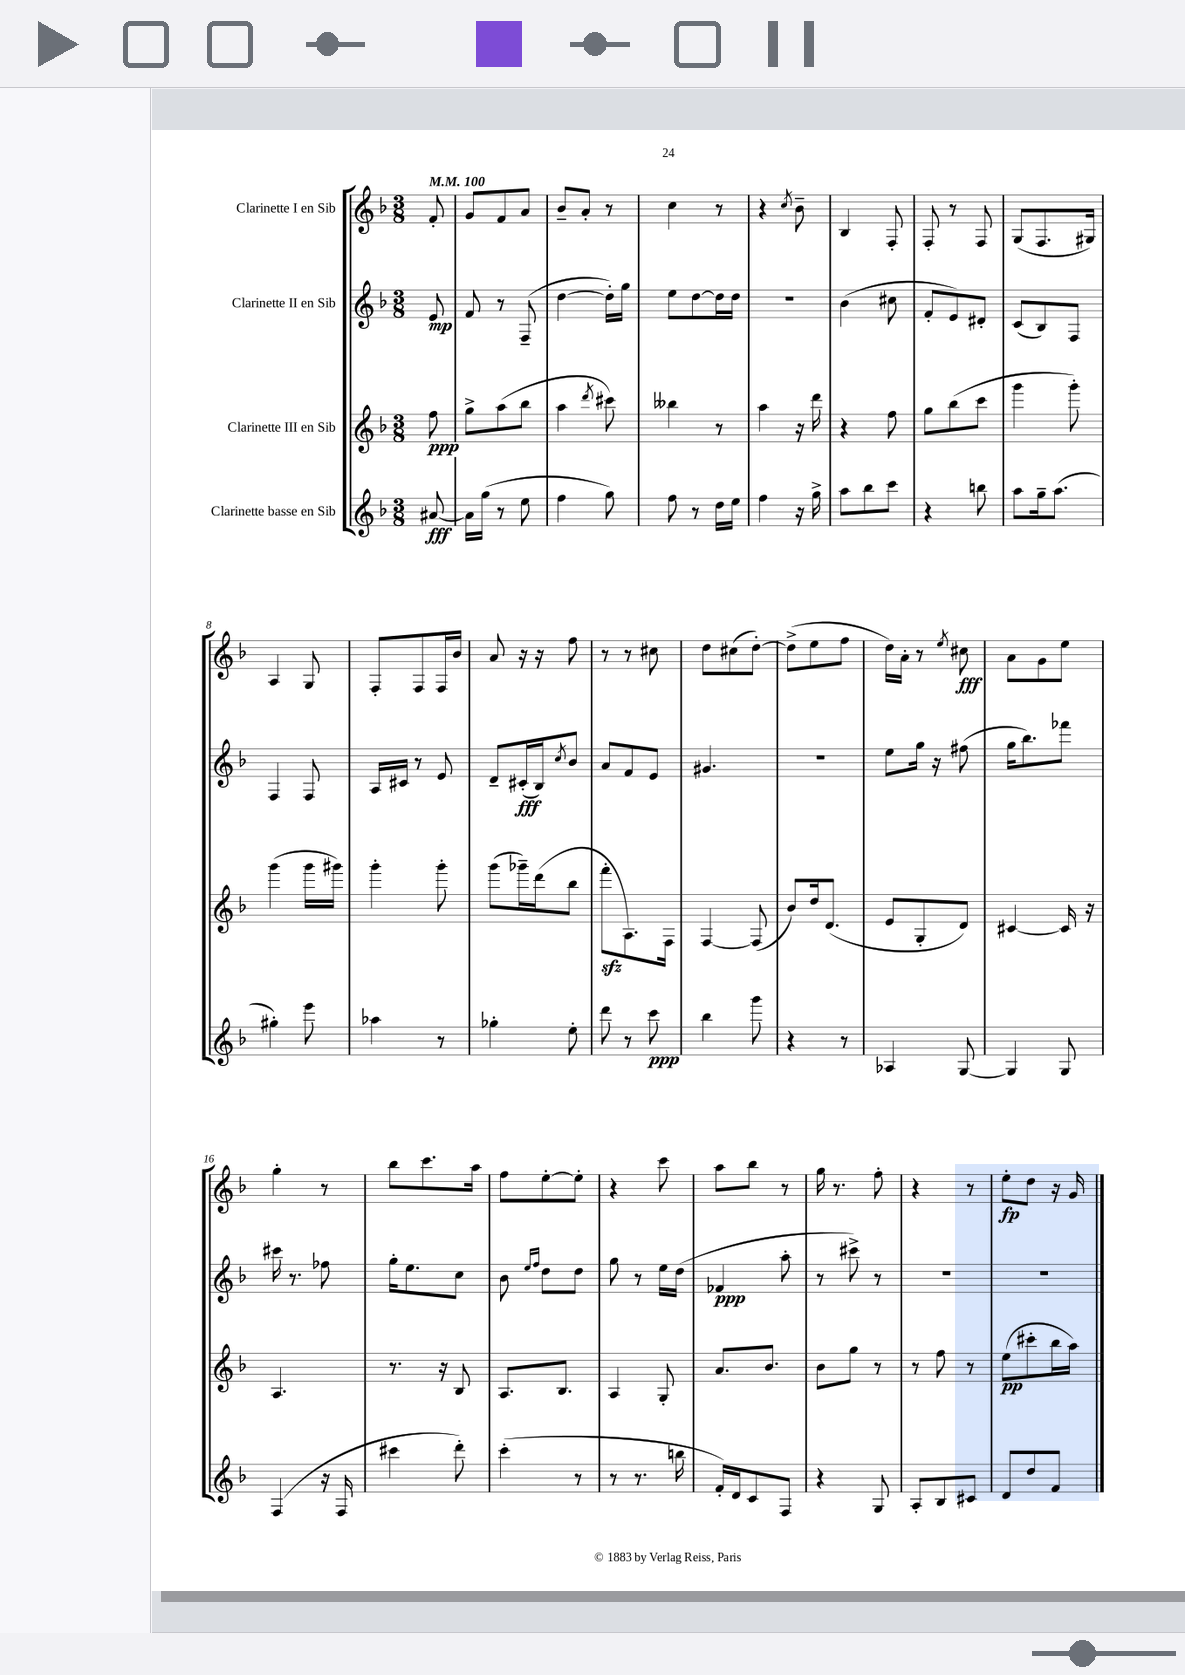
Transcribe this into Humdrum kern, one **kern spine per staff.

**kern	**dynam	**kern	**dynam	**kern	**dynam	**kern	**dynam
*part4	*part4	*part3	*part3	*part2	*part2	*part1	*part1
*staff4	*staff4	*staff3	*staff3	*staff2	*staff2	*staff1	*staff1
*I"Clarinette basse en Sib	*	*I"Clarinette III en Sib	*	*I"Clarinette II en Sib	*	*I"Clarinette I en Sib	*
*clefG2	*	*clefG2	*	*clefG2	*	*clefG2	*
*k[b-]	*	*k[b-]	*	*k[b-]	*	*k[b-]	*
*M3/8	*	*M3/8	*	*M3/8	*	*M3/8	*
*MM100	*	*MM100	*	*MM100	*	*MM100	*
=	=	=	=	=	=	=	=
[8a#X/	fff	8ff\	ppp	8e/	mp	8f'/	.
=1	=1	=1	=1	=1	=1	=1	=1
16a#\LL]	.	8gg^\L	.	8f/	.	8g/L	.
(16gg\JJ	.	.	.	.	.	.	.
8r	.	(8aa\	.	8r	.	8f/	.
8ee\	.	8bb-\J	.	(8F~/	.	8a/J	.
=2	=2	=2	=2	=2	=2	=2	=2
4ff\	.	4aa\	.	[4dd\	.	8b-~/L	.
.	.	.	.	.	.	8a'/J	.
.	.	8qddd/	.	.	.	.	.
8gg\)	.	8ccc#X\)	.	16dd'\LL])	.	8r	.
.	.	.	.	16gg\JJ	.	.	.
=3	=3	=3	=3	=3	=3	=3	=3
8ff\	.	4bb--X\	.	8ee\L	.	4cc\	.
8r	.	.	.	[8dd\	.	.	.
16dd\LL	.	8r	.	16dd\L]	.	8r	.
16ee\JJ	.	.	.	16dd\JJ	.	.	.
=4	=4	=4	=4	=4	=4	=4	=4
4ff\	.	4aa\	.	4.r	.	4r	.
.	.	.	.	.	.	8qcc/	.
16r	.	16r	.	.	.	8b-~\	.
16gg^\	.	16ddd\	.	.	.	.	.
=5	=5	=5	=5	=5	=5	=5	=5
8aa\L	.	4r	.	(4b-\	.	4B-/	.
8bb-\	.	.	.	.	.	.	.
8ccc\J	.	8ff\	.	8cc#X\	.	8F'/	.
=6	=6	=6	=6	=6	=6	=6	=6
4r	.	8gg\L	.	8f'/L	.	8F'/	.
.	.	(8bb-\	.	8e/)	.	8r	.
8bbn\	.	8ccc\J	.	8d#X'/J	.	8F/	.
=7	=7	=7	=7	=7	=7	=7	=7
8aa\L	.	4ggg\	.	(8c/L	.	(8G/L	.
16gg~\k	.	.	.	8B-/)	.	8.F/	.
(8.aa\J	.	.	.	.	.	.	.
.	.	8ggg'\)	.	8F/J	.	.	.
.	.	.	.	.	.	16G#X/Jk)	.
!!LO:LB:g=z
=8	=8	=8	=8	=8	=8	=8	=8
4gg#X'\)	.	(4ggg\	.	4F/	.	4A/	.
8eee\	.	16ggg\LL	.	8F/	.	8G/	.
.	.	16ggg#X\JJ)	.	.	.	.	.
=9	=9	=9	=9	=9	=9	=9	=9
4aa-X\	.	4ggg'\	.	16A/LL	.	8F'/L	.
.	.	.	.	16c#X/JJ	.	.	.
.	.	.	.	8r	.	8F/	.
8r	.	8ggg'\	.	8e/	.	16F/L	.
.	.	.	.	.	.	16b-/JJ	.
=10	=10	=10	=10	=10	=10	=10	=10
4gg-X'\	.	(8ggg\L	.	8d~/L	.	8a/	.
.	.	16ggg-X~\L)	.	(16c#X'/L	fff	16r	.
.	.	(16ddd\J	.	16B-/J)	.	16r	.
.	.	.	.	8qcc/	.	.	.
8ee'\	.	8bb-\J	.	8b-/J	.	8ff\	.
=11	=11	=11	=11	=11	=11	=11	=11
8ddd\	.	8fffzz'\L	.	8a/L	.	8r	.
8r	.	8.A\)	.	8f/	.	8r	.
8ccc\	ppp	.	.	8e/J	.	8cc#X\	.
.	.	16F\Jk	.	.	.	.	.
=12	=12	=12	=12	=12	=12	=12	=12
4bb-\	.	[4F/	.	4.g#X/	.	8dd\L	.
.	.	.	.	.	.	(8cc#X\	.
8ggg\	.	(8F/]	.	.	.	[8dd'\J)	.
=13	=13	=13	=13	=13	=13	=13	=13
4r	.	8b-/L)	.	4.r	.	(8dd^\L]	.
.	.	16dd/k	.	.	.	8ee\	.
.	.	(8.d/J	.	.	.	.	.
8r	.	.	.	.	.	8ff\J	.
=14	=14	=14	=14	=14	=14	=14	=14
4A-X/	.	8e/L	.	8ee\L	.	16dd\LL)	.
.	.	.	.	.	.	16a'\JJ	.
.	.	8G'/	.	16gg\Jk	.	8r	.
.	.	.	.	16r	.	.	.
.	.	.	.	.	.	8qee/	.
[8G/	.	8d/J)	.	(8ff#X\	.	8cc#X\	fff
=15	=15	=15	=15	=15	=15	=15	=15
4G/]	.	[4c#X/	.	16gg\KL	.	8a\L	.
.	.	.	.	8.bb-\)	.	.	.
.	.	.	.	.	.	8g\	.
8G/	.	16c#/]	.	8fff-X\J	.	8ee\J	.
.	.	16r	.	.	.	.	.
!!LO:LB:g=z
=16	=16	=16	=16	=16	=16	=16	=16
(4F/	.	4.A/	.	16ccc#X\	.	4gg'\	.
.	.	.	.	8.r	.	.	.
16r	.	.	.	8ff-X\	.	8r	.
16F/	.	.	.	.	.	.	.
=17	=17	=17	=17	=17	=17	=17	=17
4ccc#X\	.	8.r	.	16gg'\KL	.	8bb-\L	.
.	.	.	.	8.ee\	.	.	.
.	.	.	.	.	.	8.ccc\	.
.	.	16r	.	.	.	.	.
8ddd'\)	.	8B-/	.	8cc\J	.	.	.
.	.	.	.	.	.	16aa\Jk	.
=18	=18	=18	=18	=18	=18	=18	=18
(4ccc'\	.	8.A/L	.	8b-\	.	8ff\L	.
.	.	.	.	16qqee/LL	.	.	.
.	.	.	.	16qqff/JJ	.	.	.
.	.	.	.	8dd\L	.	[8ee'\	.
.	.	8.B-/J	.	.	.	.	.
8r	.	.	.	8dd\J	.	8ee'\J]	.
=19	=19	=19	=19	=19	=19	=19	=19
8r	.	4A/	.	8gg\	.	4r	.
8.r	.	.	.	8r	.	.	.
.	.	8G'/	.	16ee\LL	.	8ccc\	.
16bbn\	.	.	.	(16dd\JJ	.	.	.
=20	=20	=20	=20	=20	=20	=20	=20
16f'/LL)	.	8.a/L	.	4f-X/	ppp	8aa\L	.
16d/J	.	.	.	.	.	.	.
8c/	.	.	.	.	.	8bb-\J	.
.	.	8.b-/J	.	.	.	.	.
8F/J	.	.	.	8aa'\	.	8r	.
=21	=21	=21	=21	=21	=21	=21	=21
4r	.	8b-\L	.	8r	.	16gg\	.
.	.	.	.	.	.	8.r	.
.	.	8gg\J	.	8ccc#X^\)	.	.	.
8G/	.	8r	.	8r	.	8ff'\	.
=22	=22	=22	=22	=22	=22	=22	=22
8A'/L	.	8r	.	4.r	.	4r	.
8B-/	.	8ff\	.	.	.	.	.
8c#X/J	.	8r	.	.	.	8r	.
=23	=23	=23	=23	=23	=23	=23	=23
8d/L	.	(8ee\L	pp	4.r	.	8ee'\L	fp
8dd/	.	8ccc#X'\	.	.	.	8dd\J	.
8f/J	.	16bb-\L	.	.	.	16r	.
.	.	16aa\JJ)	.	.	.	16g/	.
==	==	==	==	==	==	==	==
*-	*-	*-	*-	*-	*-	*-	*-
